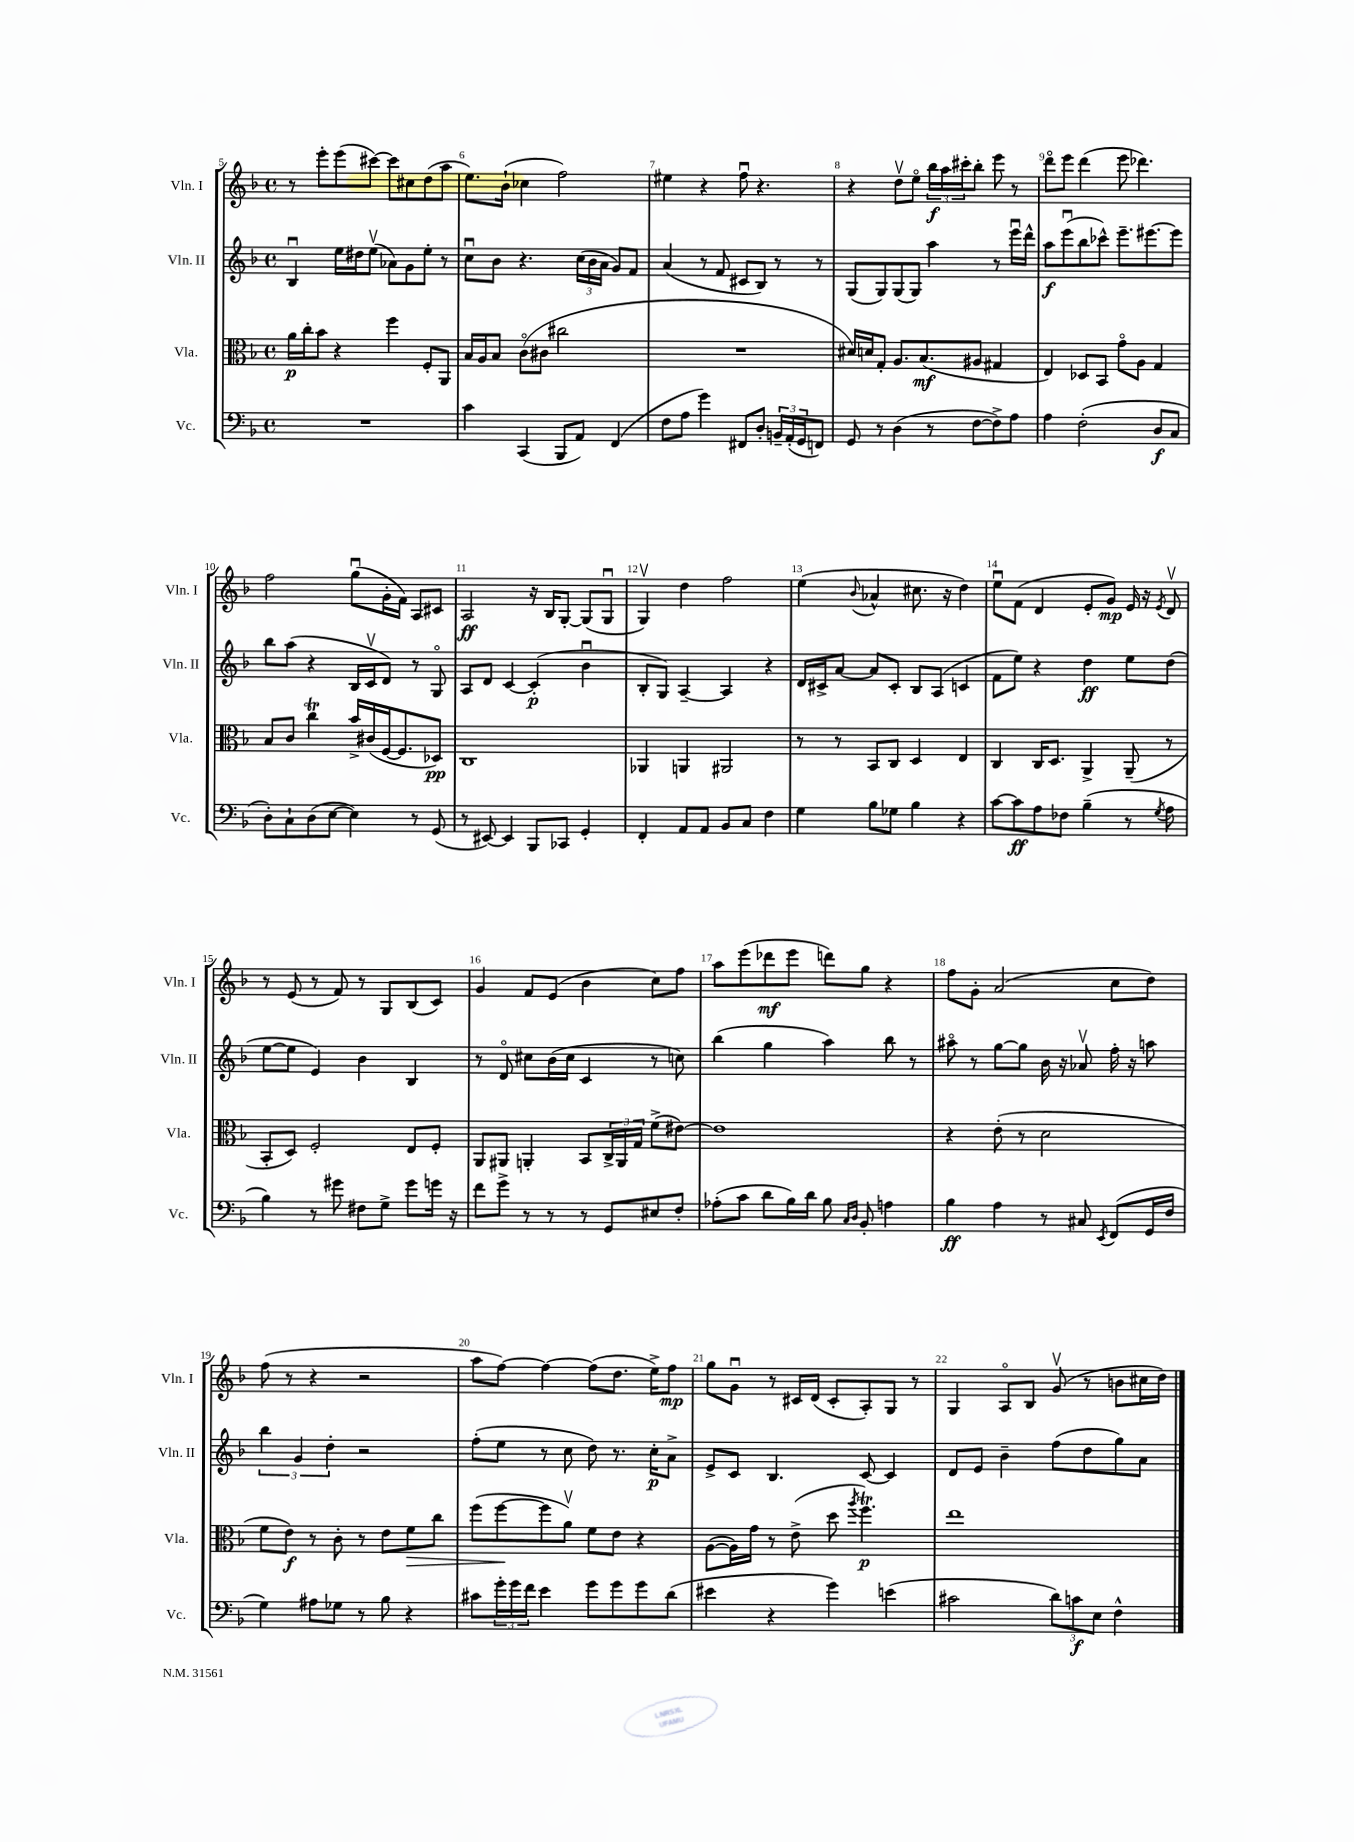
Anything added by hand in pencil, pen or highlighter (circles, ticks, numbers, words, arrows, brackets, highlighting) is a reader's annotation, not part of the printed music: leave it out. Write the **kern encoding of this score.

**kern	**kern	**kern	**kern
*staff4	*staff3	*staff2	*staff1
*clefF4	*clefC3	*clefG2	*clefG2
*k[b-]	*k[b-]	*k[b-]	*k[b-]
*M4/4	*M4/4	*M4/4	*M4/4
*met(c)	*met(c)	*met(c)	*met(c)
1r	16a\LL	4B-u/	8r
.	16cc'\J	.	.
.	8b-\J	.	8eee'\L
.	4r	16ee\LL	(8eee\
.	.	16dd#\J	.
.	.	(8eev\J	[8ccc#\J)
.	4ff\	8a-\L)	8ccc#\]L
.	.	8g\	8cc#\
.	8F'/L	8ee'\J	(8dd\
.	8AA/J	8r	8aa\J
=	=	=	=
4c\	16B-/LL	8ccu\L	8.ee\L)
.	16A/J	.	.
.	8B-/J	8b-\J	.
.	.	.	(16b-`\Jk
(4CC/	(8co\L	4.r	4cc-\
.	8c#\J	.	.
8BBB-/L	2cc#\	.	2ff\)
8AA/J)	.	(24cc\LL	.
.	.	24b-\	.
.	.	24a\JJ	.
(4FF/	.	8g/L)	.
.	.	8f/J	.
=	=	=	=
8F\L	1r	(4a/	4ee#\
8A\J	.	.	.
4g\)	.	8r	4r
.	.	8f/	.
8FF#/L	.	8c#/L	8ffu\
8D'/J	.	8B-/J)	4.r
24BB~/LL	.	8r	.
(24AA'/	.	.	.
24GG/J	.	.	.
8FF/J)	.	8r	.
=	=	=	=
8GG/	16d#/LL)	(8G/L	4r
.	16d/J	.	.
8r	8G'/J	8G/)	.
(4D\	8.A/L	(8G/	8ddv\L
.	.	8G/J)	8eeo\J
.	(8.B-/	.	.
8r	.	4aa\	24bb-\LL
.	.	.	24aa\
.	.	.	24ccc#'\J
[8F\L	8A#/J	.	8bb-'\J
8F^\])	4G#/	8r	8eee\
8A\J	.	16eeeu\LL	8r
.	.	16ddd^^\JJ	.
=	=	=	=
4A\	4E/)	8aa\L	8dddo\L
.	.	(8eeeu\	8eee\J
(2F'\	8D-/L	8bb-\	(4ddd\
.	8BB-/J	8ccc-^^\J)	.
.	8go\L	8.eee~\L	8eee\
.	8A\J	.	4.ddd-\)
.	.	[8.eee#\	.
8D/L	4G/	.	.
8C/J	.	8eee#\]J	.
=	=	=	=
8D'\L)	8B-/L	8bb-\L	2ff\
8C`\	8c/J	(8aa\J	.
(8D\	4cc\	4r	.
[8E\J	.	.	.
4E\])	16b-^/LL	16B-/LL	(8ggu\L
.	(16c#/	16cv/J	.
.	[16F/J	8d/J)	16g'\L
.	8.F/]	.	16f\JJ)
8r	.	8r	8A/L
(8GG/	8D-/J)	8Go/	8c#/J
=	=	=	=
8r	1C	8A/L	2A/
[8EE#/)	.	8d/J	.
4EE#/]	.	[4c/	.
8BBB-/L	.	(4c'/]	16r
.	.	.	16B-/LK
8CC-/J	.	.	[8G'/J
4GG'/	.	4b-u\	(8G/]L
.	.	.	8Gu/J
=	=	=	=
4FF'/	4AA-/	8B-'/L	4Gv/)
.	.	8G/J)	.
8AA/L	4AA/	[4A~/	4dd\
8AA/J	.	.	.
8BB-/L	2AA#/	4A/]	2ff\
8C/J	.	.	.
4F\	.	4r	.
=	=	=	=
4G\	8r	16d/LL	(4ee\
.	.	16c#^/J	.
.	8r	[8a/J	.
.	.	.	8qqb-/
8B-\L	8BB-/L	8a/]L	4a-^^/
8G-\J	8C/J	8c#'/J	.
4B-\	4D/	8B-/L	8.cc#\
.	.	(8A/J	.
.	.	.	16r
4r	4E/	4c/	4dd\)
=	=	=	=
[8c\L	4C/	8f\L	8eeu\L
8c\]	.	8ee\J)	(8f\J
8A\	16C/LK	4r	4d/
.	8.D/J	.	.
8F-\J	.	.	.
(4B-~\	4AA^/	4dd\	8e'/L
.	.	.	8g/J)
8r	(8AA~/	8ee\L	16e/
.	.	.	16r
8qG/	.	.	8qe/
8A\	8r	(8dd\J	8dv/
=	=	=	=
4B-\)	8BB-'/L	[8ee\L	8r
.	8D/J)	8ee\]J	(8e/
8r	2F'/	4e/)	8r
8g#\	.	.	8f/)
8F#\L	.	4b-\	8r
8G^\J	.	.	8G/L
8g#\L	8E/L	4B-/	(8B-/
16g\Jk	8F'/J	.	8c/J)
16r	.	.	.
=	=	=	=
8f\L	8AA/L	8r	4g/
8g^\J	8AA#/J	8do/	.
8r	4AA'/	8cc#\L	8f/L
8r	.	(16b-\L	(8e/J
.	.	16cc#\JJ	.
8r	8BB-/L	4c/	4b-\
8GG/L	24C^/L	.	.
.	24AA/	.	.
.	24G/JJ	.	.
8E#/	(8f^\L	8r	8cc\L)
8F'/J	[8e#\J)	8cc\)	8ff\J
=	=	=	=
(8A-'\L	1e#]	(4bb-\	8aa\L
8c\J	.	.	(8eee\
8d\L	.	4gg\	8ddd-\
16B-\L)	.	.	8eee\J
16d\JJ	.	.	.
8B-\	.	4aa\)	8ddd\L)
16qqC/LL	.	.	.
16qqD/JJ	.	.	.
8BB-'/	.	.	8gg\J
4A\	.	8bb-\	4r
.	.	8r	.
=	=	=	=
4B-\	4r	8aa#o\	8ff\L
.	.	8r	8g'\J
4A\	(8e'\	[8gg\L	(2a/
.	8r	8gg\]J	.
8r	2d\	16b-\	.
.	.	16r	.
8C#/	.	8a-v/	.
8qEE/	.	.	.
(8FF/L	.	16ff'\	8cc\L
.	.	16r	.
16GG/L	.	8aa\	8dd\J)
16F/JJ	.	.	.
=	=	=	=
4G\)	8f\L	6bb-\	(8ff\
.	8e\J)	.	8r
.	.	6g/	.
8A#\L	8r	.	4r
.	.	6dd'\	.
8G-\J	8c'\	.	.
8r	8r	2r	2r
8B-\	8e\L	.	.
4r	8f\	.	.
.	8cc\J	.	.
=	=	=	=
8c#\L	(8ff\L	(8ff'\L	8aa\L
24g'\L	[8ff\	8ee\J	[8ff\J)
24g\	.	.	.
24f\JJ	.	.	.
4e\	8ff\]	8r	4ff\_
.	8av\J)	8cc\	.
8g\L	8f\L	8dd\)	(8ff\]L
8g\	8e\J	8.r	8.dd\J
8g\	4r	.	.
.	.	16cc'\LK	16ee^\LK)
(8d\J	.	8a^\J	8ff\J
=	=	=	=
4e#\	([8A\L	8e^/L	8gg\L
.	16A\]L)	8c/J	8gu\J
.	16g\JJ	.	.
4r	8r	4.B-/	8r
.	(8e^\	.	16c#/LL
.	.	.	(16d/JJ
4g\)	8dd\	.	8c#'/L
.	8qaa/	.	.
.	4.ff\)	[8c/	8A'/)
(4e\	.	4c/]	8G/J
.	.	.	8r
=	=	=	=
2c#\	1ee	8d/L	4G/
.	.	8e/J	.
.	.	4b-~\	8Ao/L
.	.	.	8B-/J
12d\L)	.	(8ff\L	(8gv/
12c\	.	.	.
.	.	8dd\	8r
12E\J	.	.	.
4F^^\	.	8gg\)	8b\L
.	.	8a\J	16cc#\L
.	.	.	16dd\JJ)
==	==	==	==
*-	*-	*-	*-
